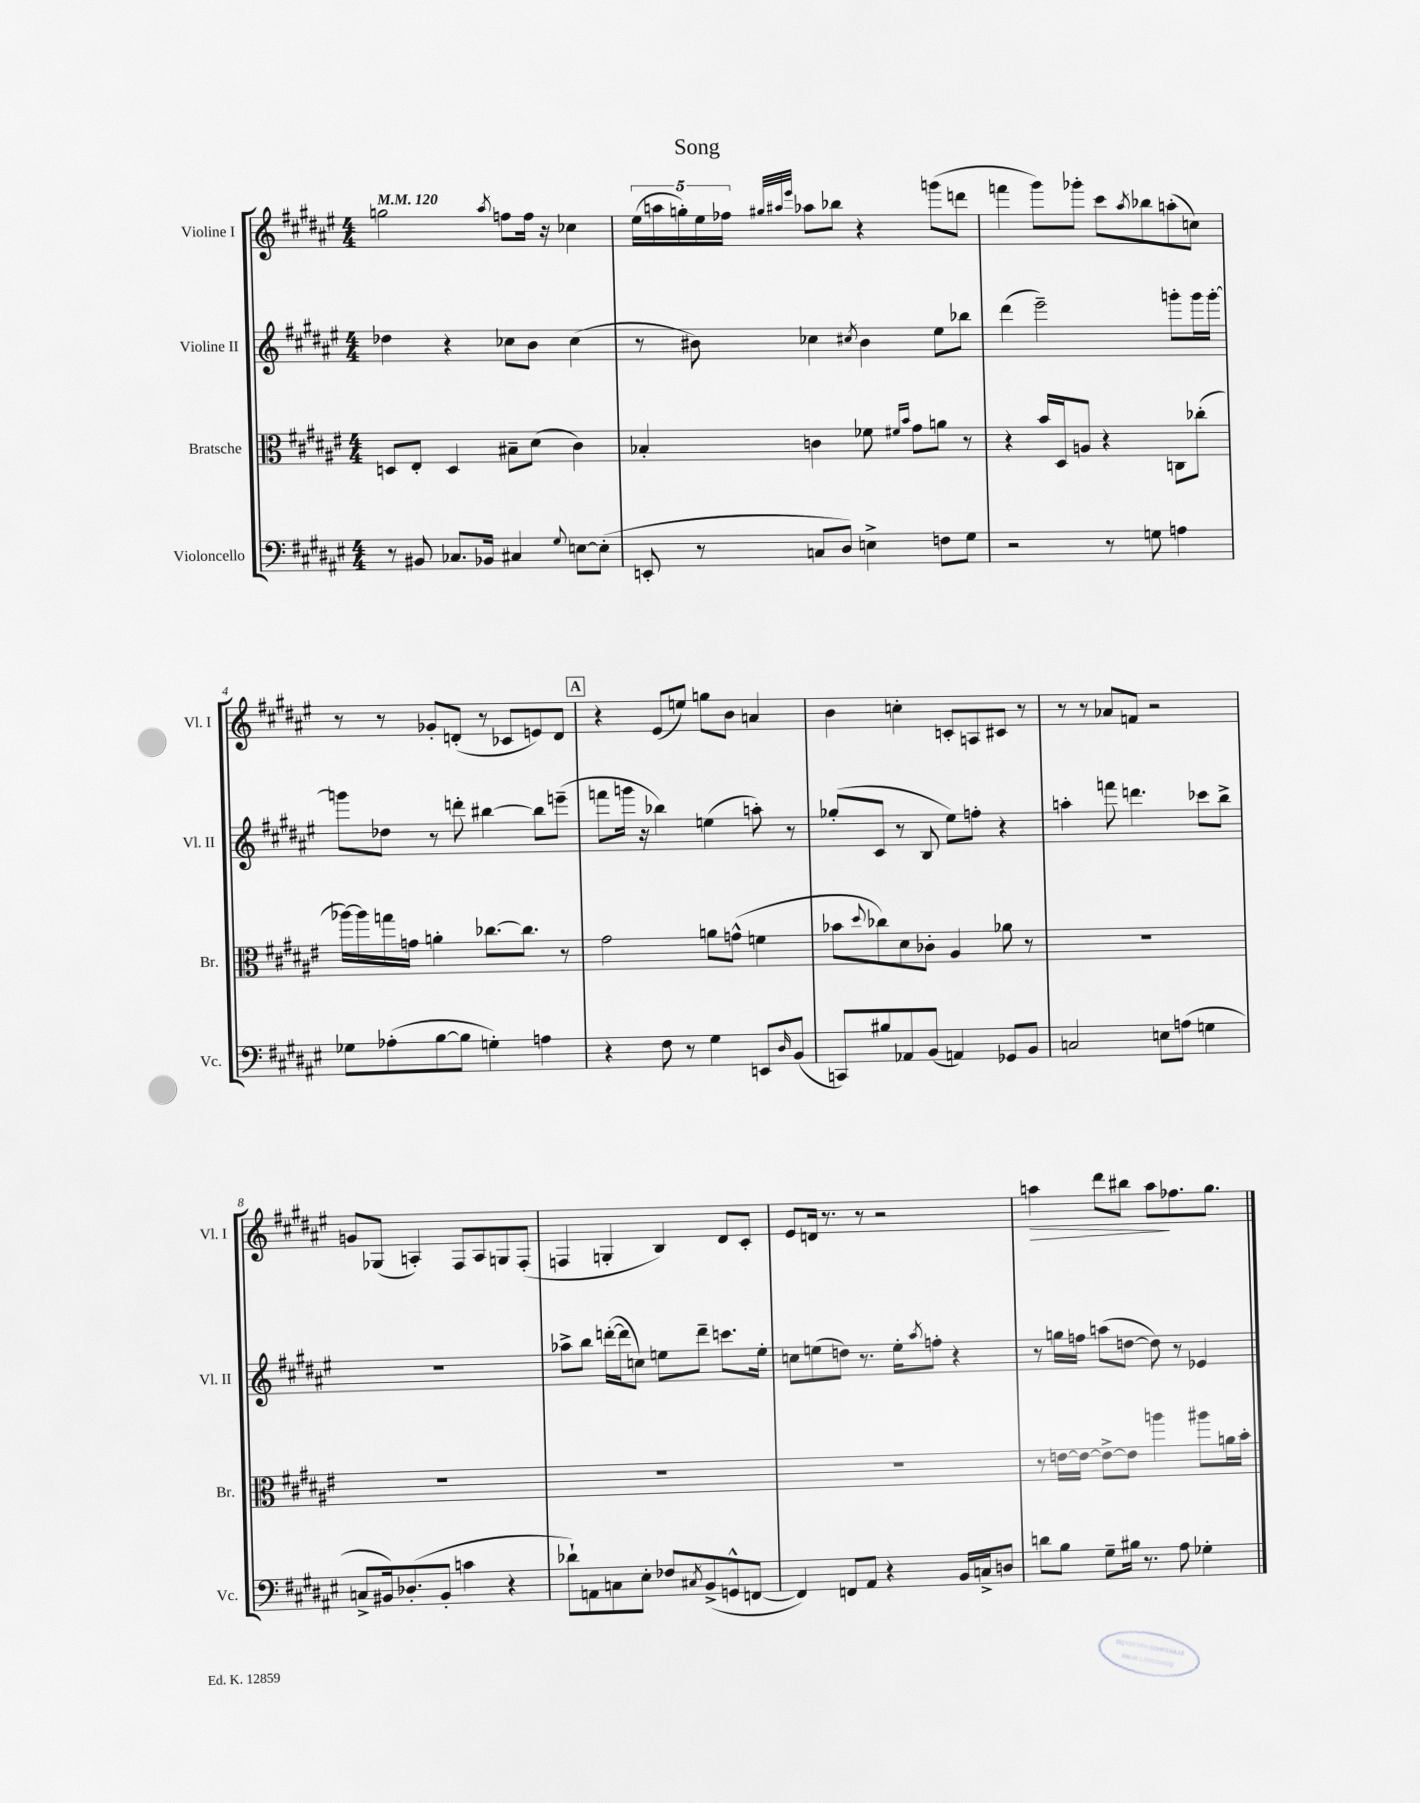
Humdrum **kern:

**kern	**kern	**kern	**kern
*staff4	*staff3	*staff2	*staff1
*clefF4	*clefC3	*clefG2	*clefG2
*k[f#c#g#d#a#e#]	*k[f#c#g#d#a#e#]	*k[f#c#g#d#a#e#]	*k[f#c#g#d#a#e#]
*M4/4	*M4/4	*M4/4	*M4/4
*MM120	*MM120	*MM120	*MM120
8r	8D/L	4dd-\	2gg\
8BB#/	8E#'/J	.	.
8.C-/L	4D/	4r	.
16BB-/Jk	.	.	.
.	.	.	8qaa#/
4C#/	8B#~\L	8cc-\L	8ff\L
.	(8d#\J	8b\J	16ff\Jk
.	.	.	16r
8qqG#/	.	.	.
[8E\L	4c#\)	(4cc-\	4cc-\
(8E'\]J	.	.	.
=	=	=	=
8EE'/	4B-'/	8r	(20ee#\LL
.	.	.	20aa\
.	.	.	20gg'\)
8r	.	8b#\)	.
.	.	.	20ee#\
.	.	.	20ff-\JJ
.	.	.	32qqgg#/LLL
.	.	.	32qqaa#/
.	.	.	32qqeee#/JJJ
8C/L	4c\	4cc-\	8aa-\L
8D#/J)	.	.	8bb-\J
.	.	8qcc#/	.
4E^\	8f-\	4b#\	4r
.	16qqf#/LL	.	.
.	16qqb/JJ	.	.
.	8g#\L	.	.
8F\L	8a\J	8ee#\L	(8ggg\L
8G#\J	8r	8bb-\J	8ddd\J
=	=	=	=
2r	4r	(4ddd#\	4fff\
.	16b/LL	2eee#~\)	8ggg#\L)
.	16D#/J	.	.
.	8A/J	.	8ggg-'\J
8r	4r	.	8ccc#\L
.	.	.	8qaa#/
8G\	.	.	8bb-\
4A\	8C\L	8ggg'\L	(8aa'\
.	(8cc-'\J	16ggg\L	8cc\J)
.	.	[16ggg'\JJ	.
=	=	=	=
8G-\L	[16aa-\LL)	8ggg\]L	8r
.	16aa-\]	.	.
(8A-'\	16gg\	8dd-\J	8r
.	16g\JJ	.	.
[8B\	4a'\	8r	8g-'/L
8B\]J	.	8ddd'\	(8d'/J
4G'\)	[8.cc-\L	[4bb#\	8r
.	.	.	8c-/L
.	8.cc-\]J	.	.
4A\	.	8bb#\]L	8e/)
.	8r	(8eee~\J	8d/J
=	=	=	=
4r	2g#\	8fff\L	4r
.	.	16ggg\Jk	.
.	.	16r	.
8F#\	.	4bb-\)	(8e#/L
8r	.	.	8ee/J)
4G#\	8a\L	(4ee\	8gg\L
.	(8g^^\J	.	8b\J
8EE/L	4f\	8aa'\)	4a/
16qqD#/	.	.	.
(8BB/J	.	8r	.
=	=	=	=
8CC/L)	8b-\L	(8gg-'/L	4b\
.	8qqdd#/	.	.
8B#/	8cc-\)	8c#/J	.
8AA-/	8d#\	8r	4cc'\
(8BB/J	8c-'\J	8B/	.
4AA/)	4A#/	8ee#\L)	8c'/L
.	.	8ff'\J	8A/
8GG-/L	8a-\	4r	8c#/J
8BB/J	8r	.	8r
=	=	=	=
2C/	1r	4aa'\	8r
.	.	.	8r
.	.	8fff\	8a-/L
.	.	4.ddd\	8f/J
8E\L	.	.	2r
(8A\J	.	.	.
4G\	.	8ccc-\L	.
.	.	8bb^\J	.
=	=	=	=
8C^/L	1r	1r	8g/L
16BB#/k)	.	.	(8G-/J
(8.D-'/	.	.	.
.	.	.	4A'/)
8BB#'/J	.	.	.
4c\	.	.	8F#/L
.	.	.	8A/
4r	.	.	8G/
.	.	.	(8F#'/J
=	=	=	=
8d-`\L)	1r	8aa-^\L	4F/
8AA\	.	8bb\J	.
8C\	.	([16ddd'\LL	4G'/
.	.	16ddd\]J	.
8E#'\J	.	8cc\J)	.
8F-/L	.	8ee\L	4B/)
8qC#/	.	.	.
(8BB^/	.	8ddd~\J	.
8GG^^/	.	8.ccc\L	8d#/L
[8FF/J	.	.	8c#'/J
.	.	16ee'\Jk	.
=	=	=	=
4FF/])	1r	8cc\L	8e#/L
.	.	(8ee\	16d/Jk
.	.	.	8.r
8FF/L	.	8dd\J)	.
8AA#/J	.	8.r	8r
4r	.	.	2r
.	.	16ee'\LK	.
.	.	8qaa#/	.
.	.	8ff'\J	.
16BB/LL	.	4r	.
16C^/J	.	.	.
8D/J	.	.	.
=	=	=	=
8d\L	8r	8r	4aa\
8B\J	[16e\LL	16gg\LL	.
.	16e\_JJ	16ff\JJ	.
8G#~\L	8e^\_L	(8aa\L	8ddd#\L
16B#\Jk	8e\]J	[8dd\J	8bb#\J
8.r	.	.	.
.	4aa\	8dd\])	8aa\L
8A#\	.	8r	8.ff-\
4G-'\	8aa#\L	4e-/	.
.	.	.	8.gg#\J
.	16a\L	.	.
.	16b'\JJ	.	.
==	==	==	==
*-	*-	*-	*-
